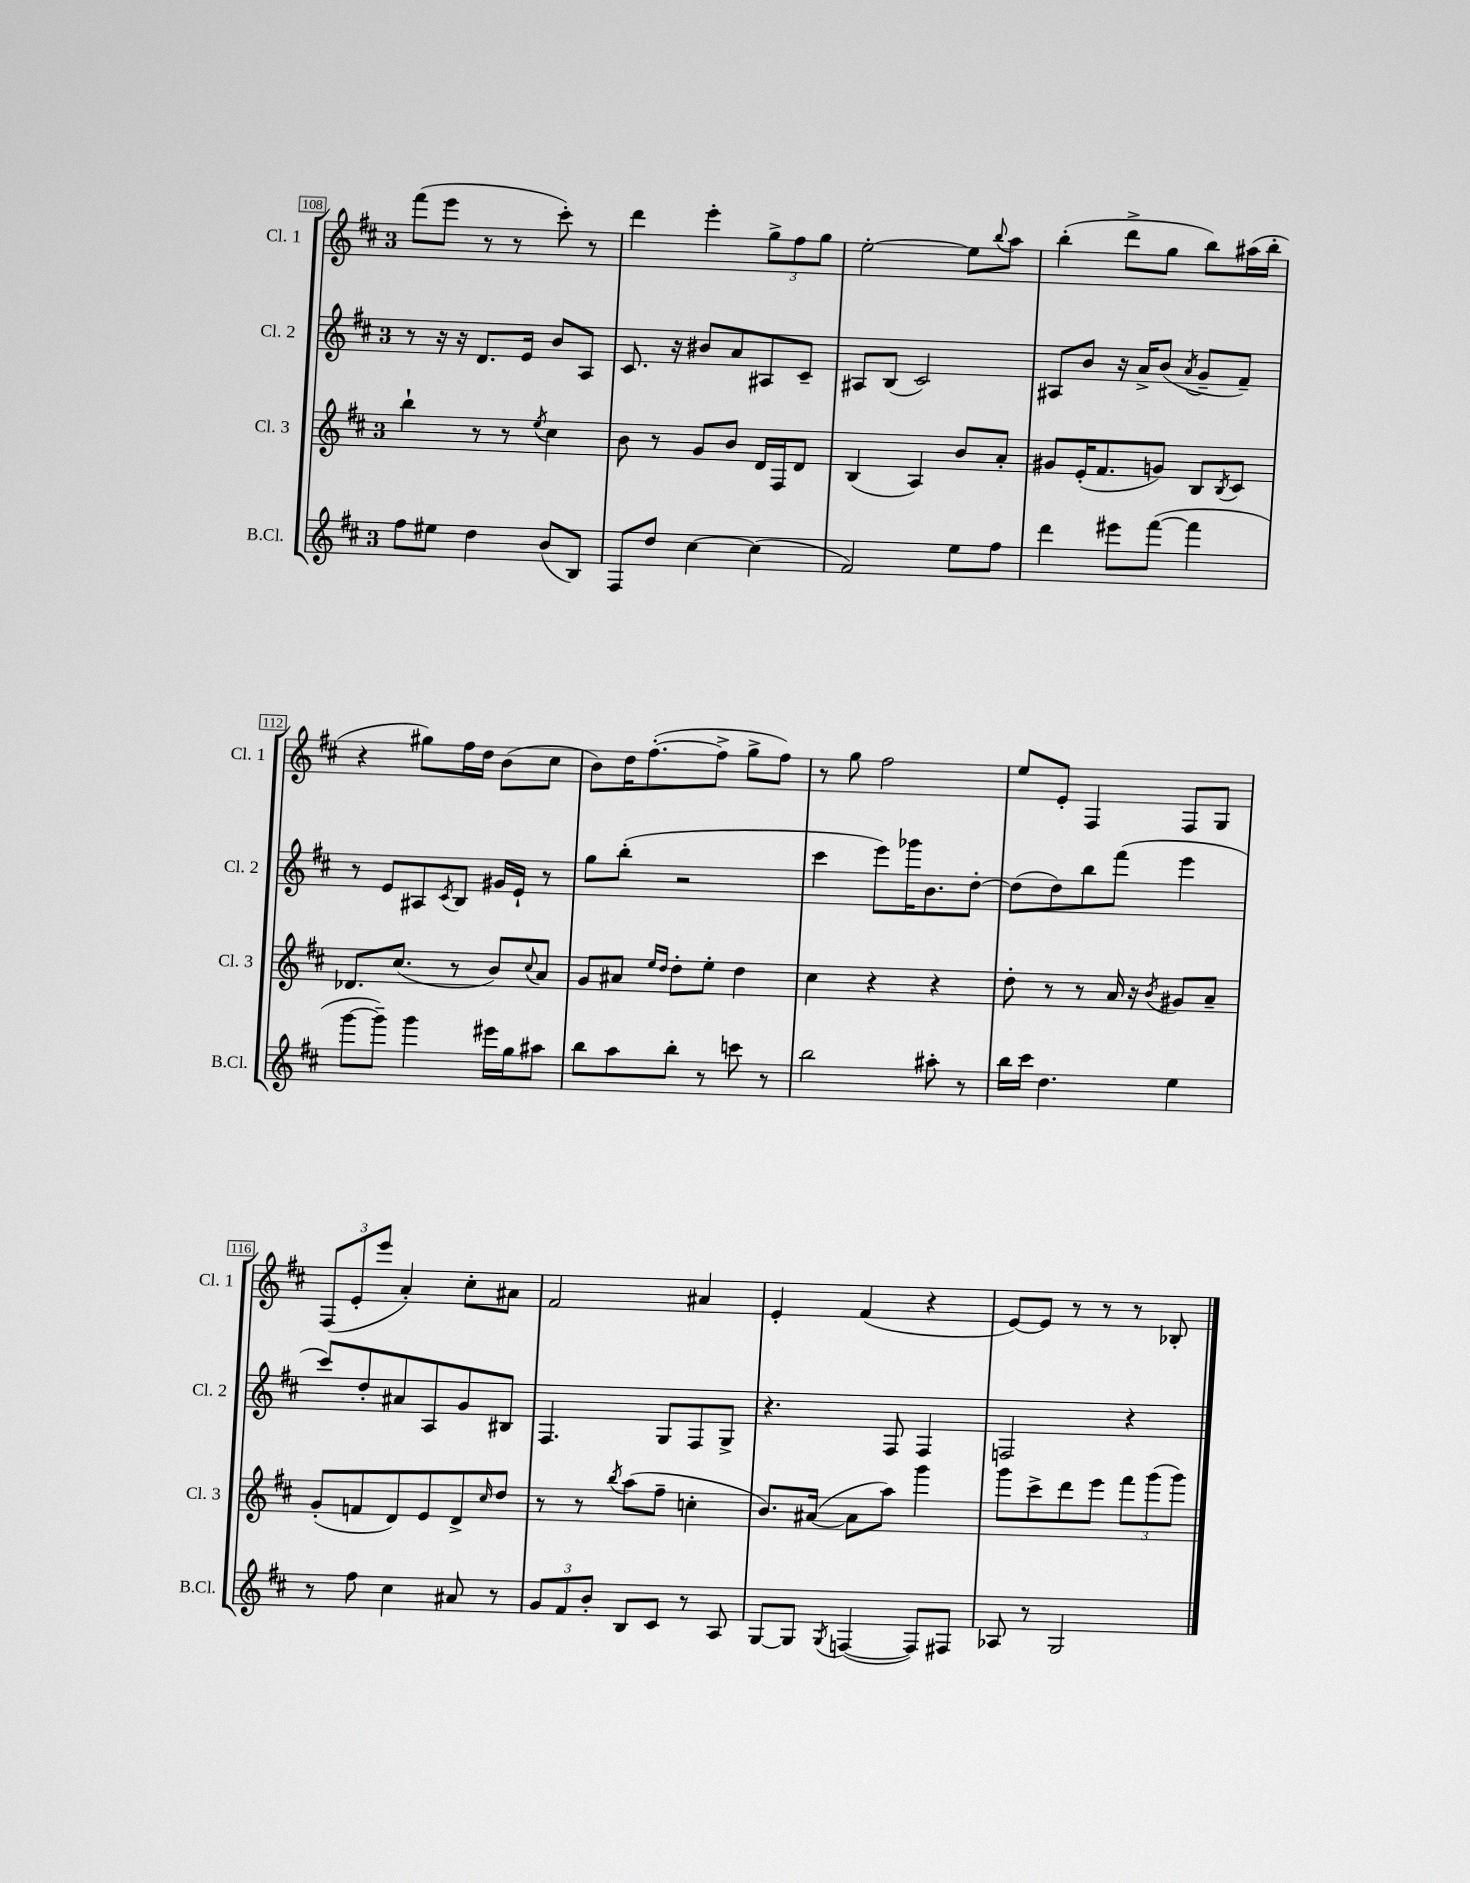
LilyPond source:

<<
\new StaffGroup <<
\new Staff = "s0" \with { instrumentName = "Cl. 1" shortInstrumentName = "Cl. 1" } {
    \clef treble \key d \major \once \override Staff.TimeSignature.style = #'single-digit \time 3/4
    fis'''8( e'''8 r8 r8 cis'''8-.) r8 |
    d'''4 e'''4-. \tuplet 3/2 { g''8-> fis''8 g''8 } |
    e''2~-. e''8 \appoggiatura { b''8 } a''8 |
    b''4-.( d'''8-> g''8 b''8) ais''16( b''16-. |
    r4 gis''8) fis''16 d''16 b'8( cis''8 |
    b'8) d''16 fis''8.~-.( fis''8-> g''8-> fis''8) |
    r8 g''8 fis''2 |
    e''8 e'8-. fis4 fis8 g8 |
    \tuplet 3/2 { fis8( e'8-. e'''8 } a'4-.) cis''8-. ais'8 |
    fis'2 ais'4 |
    e'4-. fis'4( r4 |
    e'8~) e'8 r8 r8 r8 bes8-. \bar "|." |
}
\new Staff = "s1" \with { instrumentName = "Cl. 2" shortInstrumentName = "Cl. 2" } {
    \clef treble \key d \major \once \override Staff.TimeSignature.style = #'single-digit \time 3/4
    r8 r16 r16 d'8. e'16 b'8 a8 |
    cis'8. r16 bis'8 a'8 ais8 cis'8-- |
    ais8 b8( cis'2) |
    ais8 b'8 r16 a'16-> b'8( \acciaccatura { a'8 } g'8-- fis'8--) |
    r8 e'8 ais8 \acciaccatura { cis'8 } b8 gis'16 e'16-! r8 |
    g''8 b''8-.( r2 |
    cis'''4 e'''8) ges'''16 b'8. d''8~-. |
    d''8( d''8) b''8 fis'''8( e'''4 |
    cis'''8) d''8-. ais'8 a8 g'8 bis8 |
    fis4. g8 fis8 g8-> |
    r4. fis8 fis4 |
    f2 r4 \bar "|." |
}
\new Staff = "s2" \with { instrumentName = "Cl. 3" shortInstrumentName = "Cl. 3" } {
    \clef treble \key d \major \once \override Staff.TimeSignature.style = #'single-digit \time 3/4
    b''4-! r8 r8 \acciaccatura { e''8 } cis''4 |
    b'8 r8 g'8 b'8 d'16 fis16 d'8 |
    b4( a4) b'8 a'8-. |
    gis'8 e'16-.( fis'8. g'8) b8 \acciaccatura { b8 } cis'8 |
    des'8. cis''8.( r8 b'8) \appoggiatura { cis''8 } a'8 |
    g'8 ais'8 \grace { e''16 d''16 } d''8-. e''8-. d''4 |
    cis''4 r4 r4 |
    d''8-. r8 r8 a'16 r16 \acciaccatura { b'8 } gis'8 a'8-- |
    g'8-.( f'8 d'8) e'8 d'8-> \grace { cis''16 } d''8 |
    r8 r8 \acciaccatura { b''8 } a''8( fis''8-- c''4-. |
    b'8.) ais'16~( ais'8 a''8) g'''4 |
    g'''8 cis'''8-> d'''8 e'''8 \tuplet 3/2 { fis'''8 g'''8( g'''8) } \bar "|." |
}
\new Staff = "s3" \with { instrumentName = "B.Cl." shortInstrumentName = "B.Cl." } {
    \clef treble \key d \major \once \override Staff.TimeSignature.style = #'single-digit \time 3/4
    fis''8 eis''8 d''4 b'8( b8) |
    fis8 d''8 cis''4~ cis''4( |
    fis'2) e''8 fis''8 |
    d'''4 eis'''8 fis'''8~( fis'''4 |
    g'''8~ g'''8--) g'''4 eis'''16 g''16 ais''8 |
    b''8 a''8 b''8-. r8 c'''8 r8 |
    b''2 ais''8-. r8 |
    b''16 cis'''16 d''4. e''4 |
    r8 fis''8 cis''4 ais'8 r8 |
    \tuplet 3/2 { g'8 fis'8 b'8-. } b8 cis'8 r8 a8 |
    g8~ g8 \acciaccatura { g8 } f4~( f8) fis8 |
    aes8 r8 g2 \bar "|." |
}
>>
>>
\layout { \context { \Score currentBarNumber = #108 \override BarNumber.stencil = #(make-stencil-boxer 0.1 0.3 ly:text-interface::print) } }
